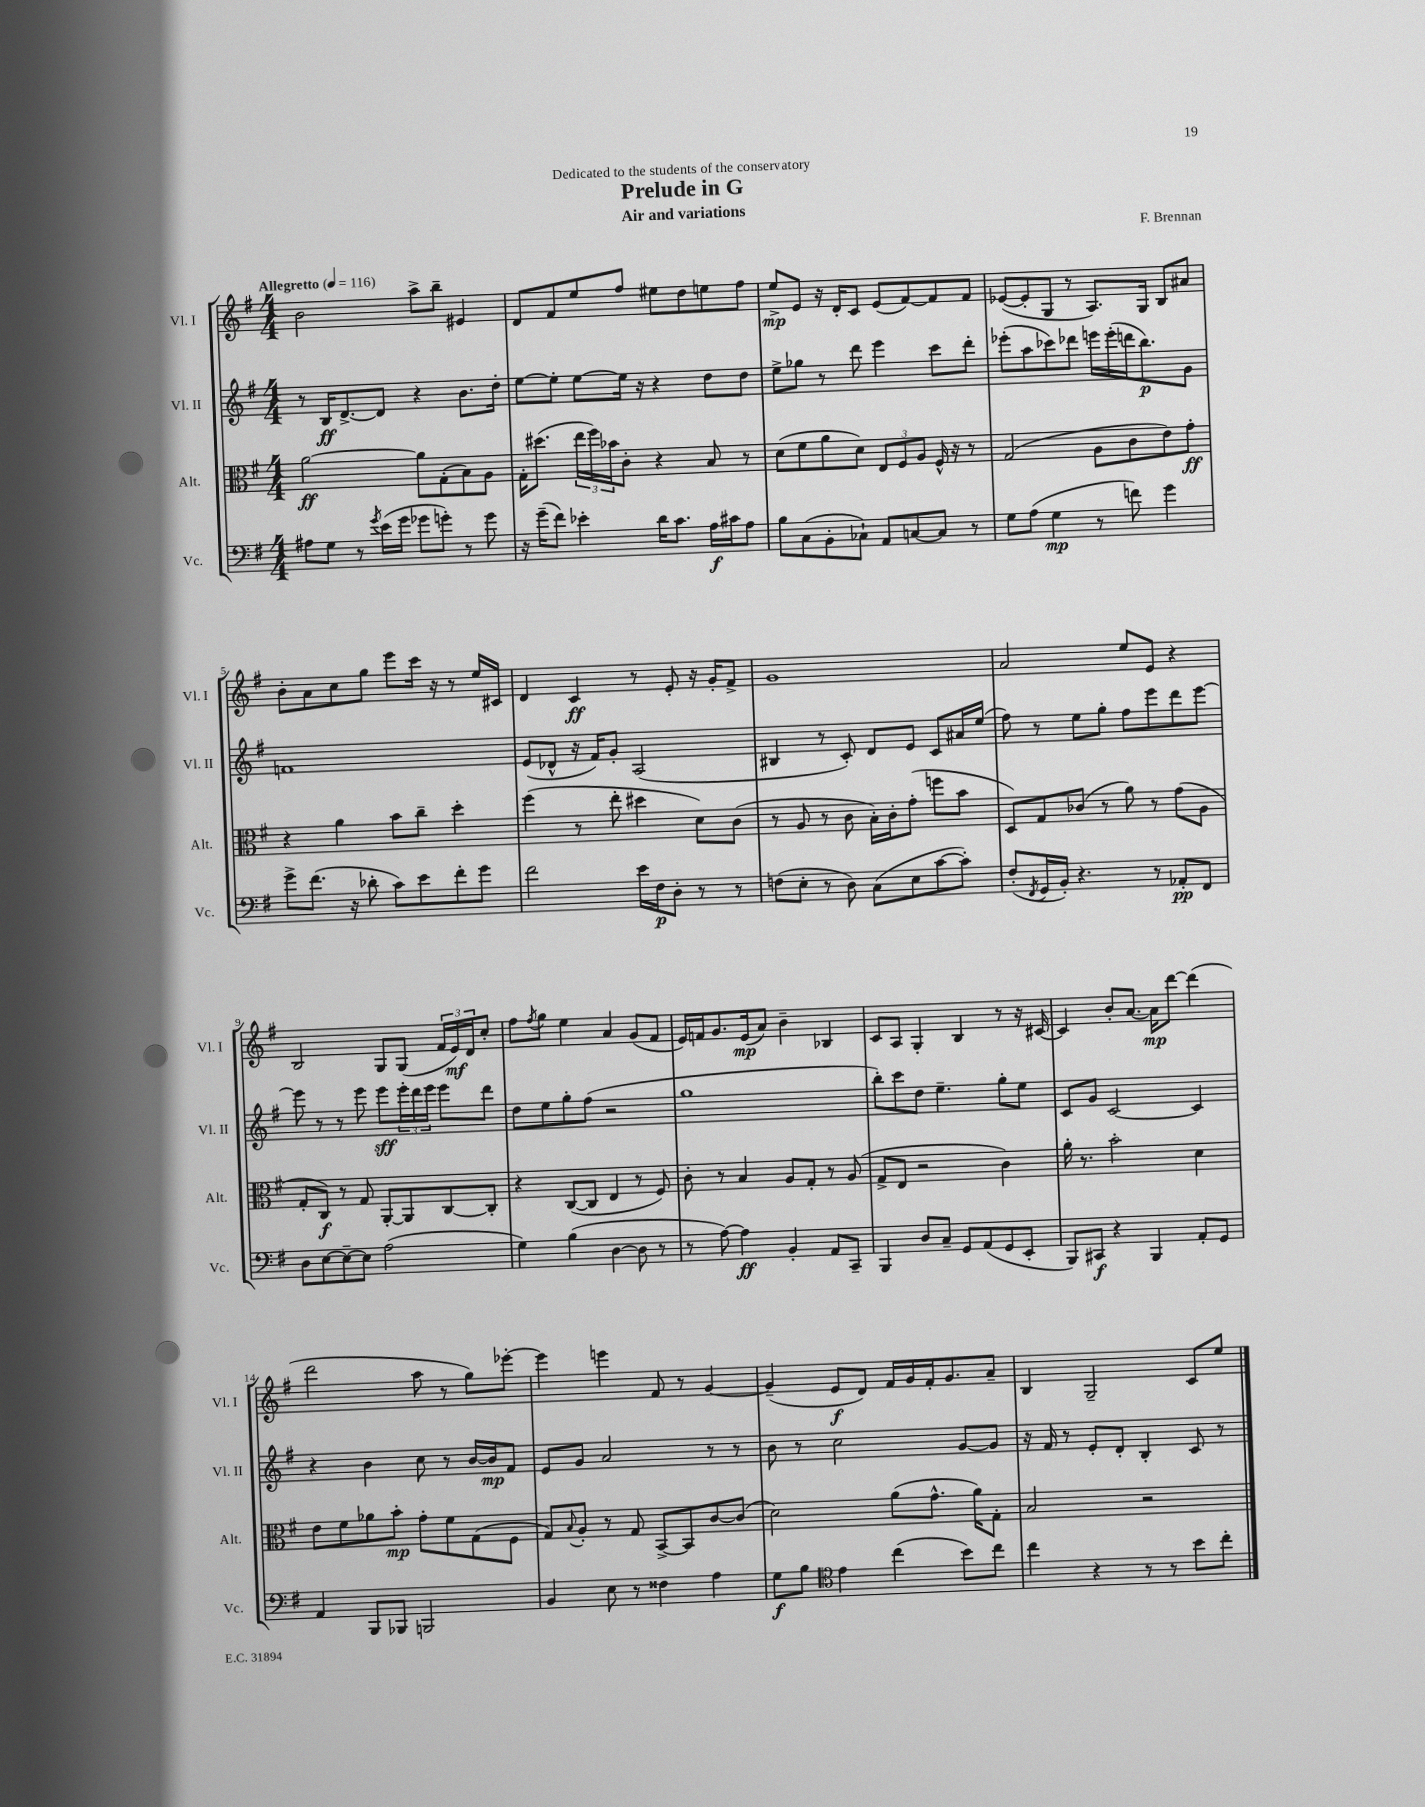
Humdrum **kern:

**kern	**dynam	**kern	**dynam	**kern	**dynam	**kern	**dynam
*part4	*part4	*part3	*part3	*part2	*part2	*part1	*part1
*staff4	*staff4	*staff3	*staff3	*staff2	*staff2	*staff1	*staff1
*I"Vc.	*	*I"Alt.	*	*I"Vl. II	*	*I"Vl. I	*
*I'Vc.	*	*I'Alt.	*	*I'Vl. II	*	*I'Vl. I	*
*clefF4	*	*clefC3	*	*clefG2	*	*clefG2	*
*k[f#]	*	*k[f#]	*	*k[f#]	*	*k[f#]	*
*M4/4	*	*M4/4	*	*M4/4	*	*M4/4	*
*MM116	*	*MM116	*	*MM116	*	*MM116	*
=1	=1	=1	=1	=1	=1	=1	=1
!	!	!	!	!	!	!LO:TX:a:B:t=Allegretto	!
8A#X\L	.	[2a\	ff	8r	.	2b\	.
8G\J	.	.	.	16B/KL	ff	.	.
.	.	.	.	[8.d^/	.	.	.
8r	.	.	.	.	.	.	.
8qg/	.	.	.	.	.	.	.
(16e\LL	.	.	.	8d/J]	.	.	.
16g\JJ	.	.	.	.	.	.	.
8g-X\L	.	8a\L]	.	4r	.	8aa^\L	.
8gn'\J)	.	(8G'\	.	.	.	8bb~\J	.
8r	.	8B\)	.	8.b\L	.	4e#X/	.
8g\	.	8A\J	.	.	.	.	.
.	.	.	.	16dd'\Jk	.	.	.
=2	=2	=2	=2	=2	=2	=2	=2
16r	.	16G'\KL	.	[8ee\L	.	8d/L	.
(16g~\KL	.	(8.dd#X\J	.	.	.	.	.
8f#\J)	.	.	.	8ee'\J]	.	8f#/	.
4e-X'\	.	24ee\LL	.	[8ee\L	.	8ee/	.
.	.	24ff#\)	.	.	.	.	.
.	.	24b-X\J	.	.	.	.	.
.	.	8c'\J	.	16ee\Jk]	.	8ff#/J	.
.	.	.	.	16r	.	.	.
16d\KL	.	4r	.	4r	.	8ee#X\L	.
8.c\J	.	.	.	.	.	.	.
.	.	.	.	.	.	8dd\	.
16A\LL	f	8B/	.	8dd\L	.	8een\	.
16c#X\J	.	.	.	.	.	.	.
8A\J	.	8r	.	8dd\J	.	8ff#\J	.
=3	=3	=3	=3	=3	=3	=3	=3
8B\L	.	(8d\L	.	8ee^\L	.	8ee^/L	mp
(8C\	.	8f#\	.	8gg-X\J	.	8e/J	.
8BB'\	.	8a\	.	8r	.	16r	.
.	.	.	.	.	.	16d'/KL	.
8C-X`\J)	.	8d\J)	.	8ddd\	.	8c/J	.
8AA/L	.	12E/L	.	4eee\	.	(8e/L	.
.	.	12F#/	.	.	.	.	.
[8Cn/	.	.	.	.	.	[8f#/)	.
.	.	12A/J	.	.	.	.	.
8C/J]	.	16F#^^/	.	8ccc\L	.	8f#/]	.
.	.	16r	.	.	.	.	.
8r	.	8r	.	8ddd'\J	.	8f#/J	.
=4	=4	=4	=4	=4	=4	=4	=4
8G\L	.	(2G/	.	(8eee-X'\L	.	([8e-X/L	.
(8A\J	.	.	.	8aa\	.	8e-'/]	.
4G\	mp	.	.	8ccc-X\)	.	8G/J	.
.	.	.	.	8ddd-X\J	.	8r	.
8r	.	8A\L	.	16eeen\LL	.	8.A/L)	.
.	.	.	.	(16eee'\	.	.	.
8fn\)	.	8c\	.	16dddn\J	.	.	.
.	.	.	.	8.bb\)	p	16G/Jk	.
4g\	.	8e\)	.	.	.	8B/L	.
.	.	8g'\J	ff	8g\J	.	8a#X/J	.
!!LO:LB:g=z
=5	=5	=5	=5	=5	=5	=5	=5
8g^\L	.	4r	.	1fn	.	8b'\L	.
(8.f#\J	.	.	.	.	.	8a\	.
.	.	4a\	.	.	.	8cc\	.
16r	.	.	.	.	.	.	.
8d-X'\	.	.	.	.	.	8gg\J	.
8c\L)	.	8b\L	.	.	.	8eee\L	.
8e\	.	8cc~\J	.	.	.	16ccc\Jk	.
.	.	.	.	.	.	16r	.
8f#'\	.	4dd'\	.	.	.	8r	.
8g\J	.	.	.	.	.	16ee/LL	.
.	.	.	.	.	.	16c#X/JJ	.
=6	=6	=6	=6	=6	=6	=6	=6
2f#\	.	(4ff#\	.	(8e/L	.	4d/	.
.	.	.	.	8d-X^^/J	.	.	.
.	.	8r	.	16r	.	4c/	ff
.	.	.	.	16f#/KL)	.	.	.
.	.	8ee'\	.	8g'/J	.	.	.
16e\LL	.	4dd#X\	.	(2A/	.	8r	.
16F#\J	p	.	.	.	.	.	.
8D'\J	.	.	.	.	.	8e'/	.
8r	.	8d\L)	.	.	.	16r	.
.	.	.	.	.	.	16g'/KL	.
8r	.	(8c\J	.	.	.	8f#^/J	.
=7	=7	=7	=7	=7	=7	=7	=7
(8Fn\L	.	8r	.	4B#X/	.	1g	.
8E'\J	.	8A/	.	.	.	.	.
8r	.	8r	.	8r	.	.	.
8D\)	.	8c\	.	8c'/)	.	.	.
(8C\L	.	16B'\LL)	.	8d/L	.	.	.
.	.	16c'\J	.	.	.	.	.
8E\	.	(8g'\J	.	8e/J	.	.	.
[8c\	.	8ffn\L	.	8c/L	.	.	.
8c'\J])	.	8b\J	.	16a#X/L	.	.	.
.	.	.	.	(16ee/JJ	.	.	.
=8	=8	=8	=8	=8	=8	=8	=8
(8F#'/L	.	8D/L)	.	8ff#\)	.	2a/	.
8qFF#/	.	.	.	.	.	.	.
16GG/L	.	8G/	.	8r	.	.	.
16BB'/JJ)	.	.	.	.	.	.	.
4.r	.	(8c-X/J	.	8ee\L	.	.	.
.	.	8r	.	8gg'\J	.	.	.
.	.	8a\)	.	8ff#\L	.	8ee/L	.
8r	.	8r	.	8eee\	.	8e/J	.
8AA-X'/L	pp	(8g\L	.	8ddd\	.	4r	.
8FF#/J	.	8A\J	.	[8eee\J	.	.	.
!!LO:LB:g=z
=9	=9	=9	=9	=9	=9	=9	=9
8D\L	.	8G'/L	.	8eee\]	.	2B/	.
[8E\	.	8C/J)	f	8r	.	.	.
8E~\_	.	8r	.	8r	.	.	.
8E\J]	.	8G/	.	8eee\	.	.	.
(2A\	.	[8AA'/L	.	8eee\L	sff	8G/L	.
.	.	8AA/]	.	24eee'\L	.	(8G/J	.
.	.	.	.	24ddd\	.	.	.
.	.	.	.	24eee\JJ	.	.	.
.	.	[8C/	.	8eee\L	.	24f#/LL	.
.	.	.	.	.	.	24e/)	mf
.	.	.	.	.	.	24d/J	.
.	.	8C'/J]	.	8ddd\J	.	8cc'/J	.
=10	=10	=10	=10	=10	=10	=10	=10
4G\)	.	4r	.	8dd\L	.	8ff#\L	.
.	.	.	.	.	.	8qff#/	.
.	.	.	.	8ee\	.	8gg\J	.
(4B\	.	([8C/L	.	8gg'\	.	4ee\	.
.	.	8C/J]	.	(8ff#\J	.	.	.
[4D\	.	4E/	.	2r	.	4a/	.
8D\]	.	8r	.	.	.	(8g/L	.
8r	.	8F#/)	.	.	.	8f#/J	.
=11	=11	=11	=11	=11	=11	=11	=11
8r	.	8c'\	.	1gg	.	16e/LL)	.
.	.	.	.	.	.	16fn/J	.
[8A\)	.	8r	.	.	.	8.g/	.
4A\]	ff	4B/	.	.	.	.	.
.	.	.	.	.	.	(16e/k	mp
.	.	.	.	.	.	8a/J)	.
4BB'/	.	8A/L	.	.	.	4b~\	.
.	.	8G'/J	.	.	.	.	.
8AA/L	.	8r	.	.	.	4B-X/	.
8CC~/J	.	(8A/	.	.	.	.	.
=12	=12	=12	=12	=12	=12	=12	=12
4BBB/	.	8G^/L	.	8bb'\L)	.	8c/L	.
.	.	8E/J	.	8ccc\	.	8A/J	.
8D/L	.	2r	.	8dd\J	.	4G'/	.
8C~/J	.	.	.	4.ee~\	.	.	.
8GG/L	.	.	.	.	.	4B/	.
(8AA/	.	.	.	.	.	.	.
8GG/	.	4c\)	.	8gg'\L	.	8r	.
8EE'/J	.	.	.	8ee\J	.	16r	.
.	.	.	.	.	.	[16c#X/	.
=13	=13	=13	=13	=13	=13	=13	=13
8BBB/L)	.	16a'\	.	8c/L	.	4c#/]	.
.	.	8.r	.	.	.	.	.
8CC#X/J	f	.	.	8g/J	.	.	.
4r	.	2b'\	.	[2c/	.	8b'/L	.
.	.	.	.	.	.	[8.a/J	.
4BBB/	.	.	.	.	.	.	.
.	.	.	.	.	.	16a\KL]	mp
.	.	.	.	.	.	[8ddd\J	.
8AA'/L	.	4d\	.	4c/]	.	(4ddd\]	.
8GG/J	.	.	.	.	.	.	.
!!LO:LB:g=z
=14	=14	=14	=14	=14	=14	=14	=14
4AA/	.	8e\L	.	4r	.	2ddd\	.
.	.	8f#\	.	.	.	.	.
8BBB/L	.	8a-X\	.	4b\	.	.	.
8BBB-X/J	.	8b'\J	mp	.	.	.	.
2BBBn/	.	8g'\L	.	8cc\	.	8aa\	.
.	.	8f#\	.	8r	.	8r	.
.	.	(8G\	.	[16b/LL	.	8gg\L)	.
.	.	.	.	16b/J]	mp	.	.
.	.	8F#\J	.	8f#/J	.	[8eee-X'\J	.
=15	=15	=15	=15	=15	=15	=15	=15
4BB/	.	8G/L)	.	8e/L	.	4eee-\]	.
.	.	8qqB/	.	.	.	.	.
.	.	8A'/J	.	8g/J	.	.	.
8E\	.	8r	.	2a/	.	4eeen\	.
8r	.	8G/	.	.	.	.	.
4F##X\	.	[8BB^/L	.	.	.	8f#/	.
.	.	8BB/]	.	.	.	8r	.
4A\	.	[8c/	.	8r	.	[4g/	.
.	.	(8c/J]	.	8r	.	.	.
=16	=16	=16	=16	=16	=16	=16	=16
8G\L	f	2d\)	.	8b\	.	(4g~/]	.
8B\J	.	.	.	8r	.	.	.
*clefC4	*	*	*	*	*	*	*
4e\	.	.	.	2cc\	.	8e/L	f
.	.	.	.	.	.	8d/J)	.
(4cc\	.	(8a\L	.	.	.	16f#/LL	.
.	.	.	.	.	.	16g/	.
.	.	8.g^^\J	.	.	.	16f#'/J	.
.	.	.	.	.	.	8.g/	.
8b\L)	.	.	.	[8g/L	.	.	.
.	.	16a\KL)	.	.	.	.	.
8cc\J	.	8G'\J	.	8g/J]	.	8a~/J	.
=17	=17	=17	=17	=17	=17	=17	=17
4cc\	.	2B/	.	16r	.	4B/	.
.	.	.	.	16f#/	.	.	.
.	.	.	.	8r	.	.	.
4r	.	.	.	8e'/L	.	2G~/	.
.	.	.	.	8d'/J	.	.	.
8r	.	2r	.	4B'/	.	.	.
8r	.	.	.	.	.	.	.
8b\L	.	.	.	8c/	.	8c/L	.
8cc'\J	.	.	.	8r	.	8ee/J	.
==	==	==	==	==	==	==	==
*-	*-	*-	*-	*-	*-	*-	*-
